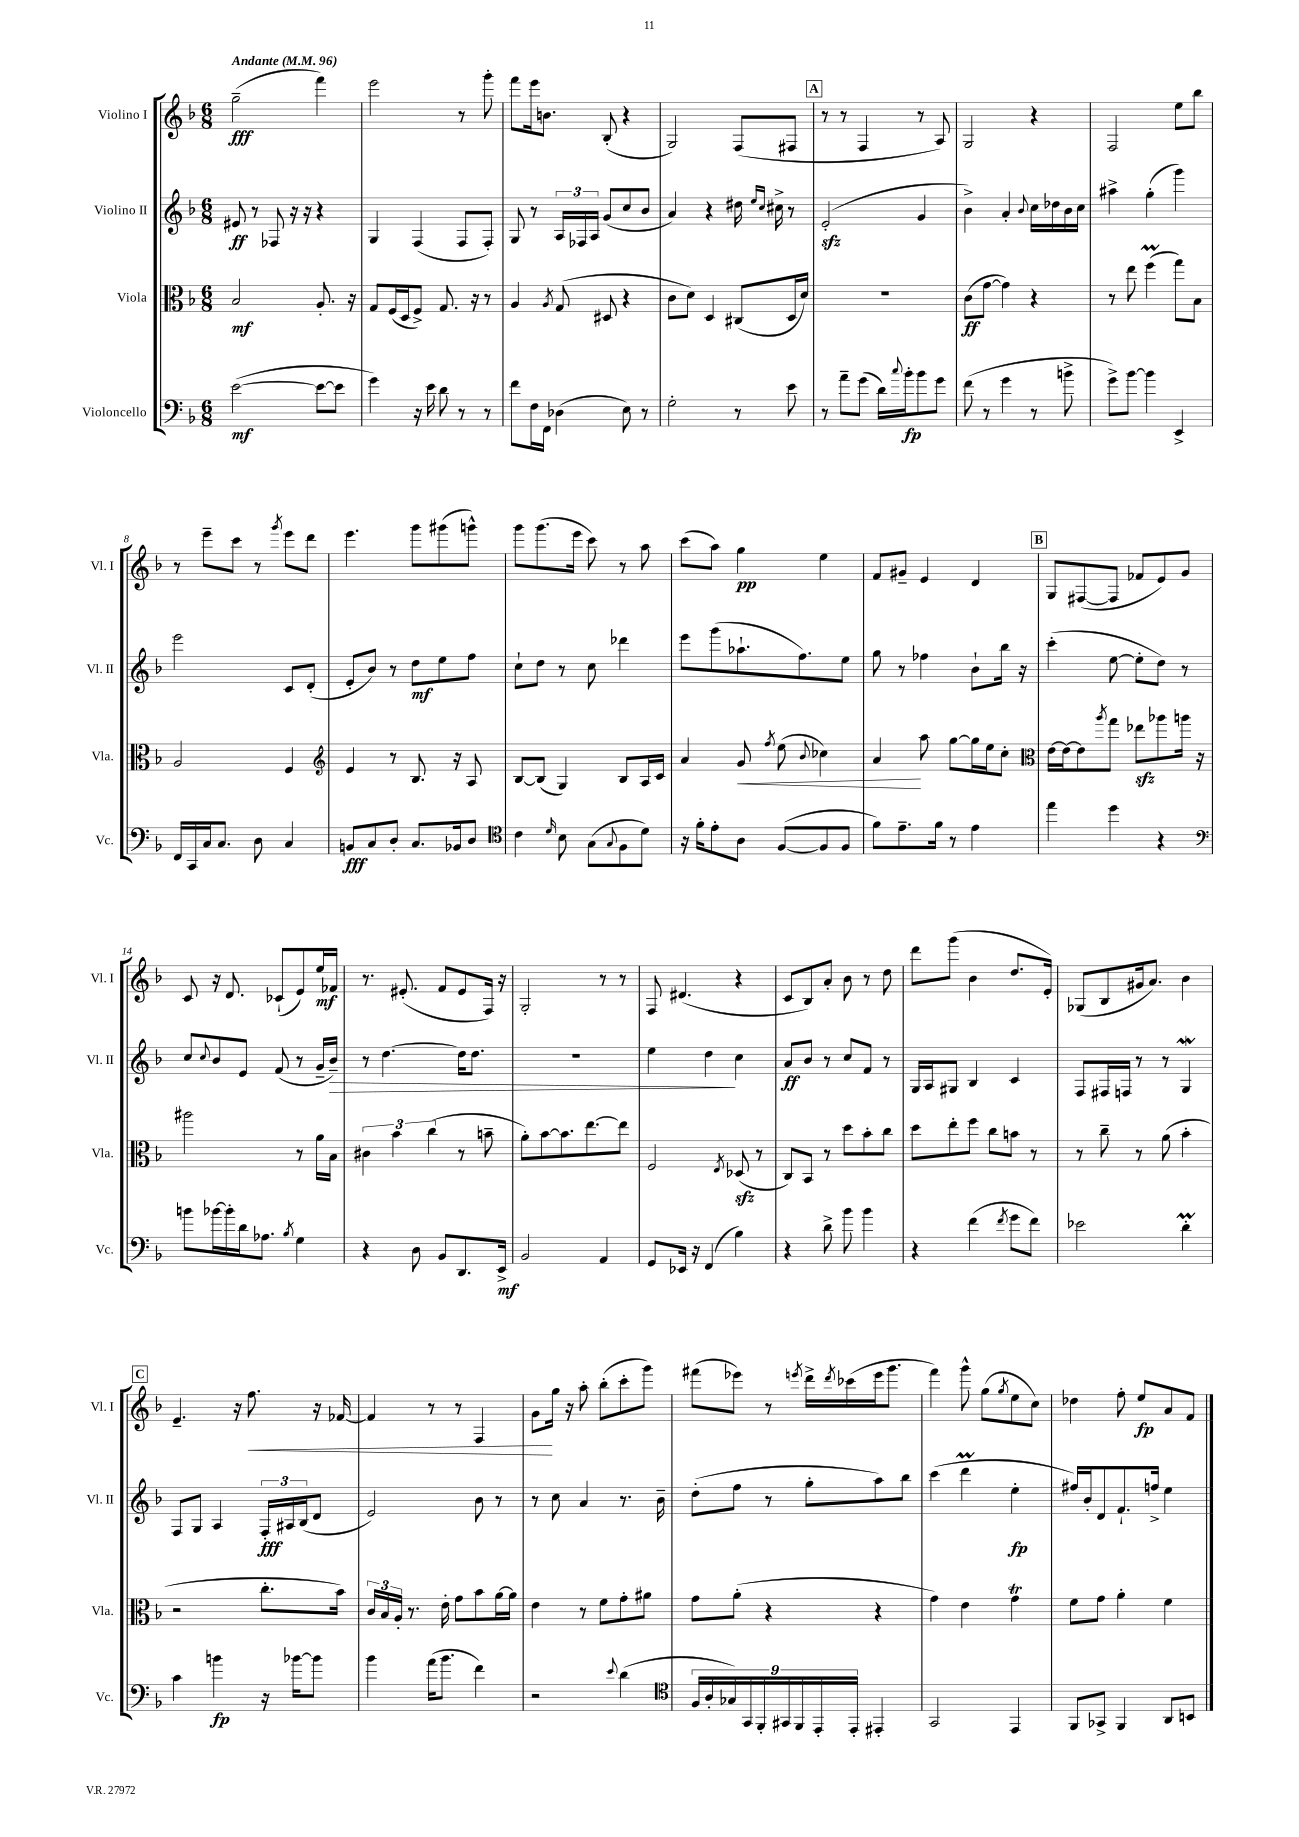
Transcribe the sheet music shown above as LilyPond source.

<<
\new StaffGroup <<
\new Staff = "s0" \with { instrumentName = "Violino I" shortInstrumentName = "Vl. I" } {
    \clef treble \key f \major \numericTimeSignature \time 6/8 \tempo "Andante" 4 = 96
    g''2--\fff( f'''4) |
    e'''2 r8 g'''8-. |
    f'''8 e'''16 b'8. bes8-.( r4 |
    g2) f8( fis8 |
    \mark \markup { \box "A" } r8 r8 f4 r8 a8) |
    g2 r4 |
    f2 e''8 bes''8 |
    r8 e'''8-- c'''8 r8 \acciaccatura { g'''8 } e'''8 d'''8 |
    e'''4. g'''8 gis'''8( g'''8-^) |
    g'''8 g'''8.( e'''16 c'''8) r8 a''8 |
    c'''8( a''8) g''4\pp e''4 |
    f'8 gis'8-- e'4 d'4 |
    \mark \markup { \box "B" } g8 fis8~( fis8 fes'8 e'8) g'8 |
    c'8 r16 d'8. ces'8-!( e'8) e''16\mf fes'16 |
    r8. eis'8.-.( f'8 eis'8 f16) r16 |
    g2-. r8 r8 |
    f8 dis'4.( r4 |
    c'8 bes8) a'8-. bes'8 r8 d''8 |
    d'''8 g'''8( bes'4 d''8. e'16-.) |
    ges8( bes8 gis'16 a'8.) bes'4 |
    \mark \markup { \box "C" } e'4.-- r16 f''8.\< r16 fes'16~ |
    fes'4 r8 r8 f4 |
    g'8\! g''16 r16 a''8-. bes''8-.( c'''8-. g'''8) |
    fis'''8( ees'''8) r8 \acciaccatura { e'''8 } d'''16-> \acciaccatura { d'''8 } ces'''16( e'''16 g'''8. |
    f'''4) g'''8-^ g''8( \acciaccatura { g''8 } e''8 c''8) |
    des''4 f''8-. e''8\fp a'8 f'8 \bar "|." |
}
\new Staff = "s1" \with { instrumentName = "Violino II" shortInstrumentName = "Vl. II" } {
    \clef treble \key f \major \numericTimeSignature \time 6/8
    eis'8\ff r8 fes8 r16 r16 r4 |
    g4 f4( f8 f8-.) |
    g8 r8 \tuplet 3/2 { a16 fes16 a16 } g'8( c''8 bes'8 |
    a'4) r4 dis''16 \grace { e''16 c''16 } cis''16-> r8 |
    \mark \markup { \box "A" } e'2-.\sfz( g'4 |
    bes'4->) a'4-. \appoggiatura { bes'8 } c''16 des''16 bes'16 c''16 |
    ais''4-> g''4-.( g'''4) |
    e'''2 c'8 d'8-.( |
    e'8-. bes'8) r8 d''8\mf e''8 f''8 |
    c''8-! d''8 r8 c''8 des'''4 |
    e'''8 g'''8( aes''8.-! f''8.) e''8 |
    g''8 r8 fes''4 bes'8-! bes''16 r16 |
    \mark \markup { \box "B" } c'''4-.( e''8~ e''8-. d''8) r8 |
    c''8 \appoggiatura { c''8 } bes'8 e'8 f'8( r8 g'16-- bes'16--\>) |
    r8 d''4.~ d''16 d''8. |
    R2. |
    e''4 d''4\! c''4 |
    a'8\ff bes'8 r8 c''8 f'8 r8 |
    g16 a16 gis8 bes4 c'4 |
    f8 fis16 f16 r8 r8 g4\mordent |
    \mark \markup { \box "C" } f8 g8 a4 \tuplet 3/2 { f16-.\fff ais16 bes16( } d'8 |
    e'2) bes'8 r8 |
    r8 c''8 a'4 r8. bes'16-- |
    d''8-.( f''8 r8 g''8-. a''8) bes''8 |
    c'''4( d'''4\prall e''4-.\fp |
    fis''16) bes'16-. d'8 f'8.-! f''16-> e''4 \bar "|." |
}
\new Staff = "s2" \with { instrumentName = "Viola" shortInstrumentName = "Vla." } {
    \clef alto \key f \major \numericTimeSignature \time 6/8
    bes2\mf a8.-. r16 |
    g8 f16( d16 f8->) g8. r16 r8 |
    a4 \acciaccatura { a8 } g8( dis8 r4 |
    c'8 d'8) d4 cis8( d16 d'16) |
    \mark \markup { \box "A" } R2. |
    c'8\ff( g'8~ g'4) r4 |
    r8 e''8 f''4\prall( g''8) bes8 |
    a2 f4 |
    \clef treble e'4 r8 bes8. r16 a8 |
    bes8~ bes8( g4) bes8 a16 c'16 |
    a'4 g'8\< \acciaccatura { f''8 } e''8( \appoggiatura { bes'8 } ces''4) |
    a'4\! a''8 g''8~ g''16 e''16 c''8-. |
    \mark \markup { \box "B" } \clef alto e'16~ e'16~ e'8 \acciaccatura { a''8 } g''8 ees''8\sfz aes''8 a''16 r16 |
    ais''2 r8 a'16 bes16 |
    \tuplet 3/2 { cis'4 bes'4 c''4( } r8 b'8-- |
    a'8-.) bes'8~ bes'8. e''8.~ e''8 |
    f2 \acciaccatura { e8 } des8\sfz( r8 |
    c8) bes,8 r8 d''8 bes'8-. c''8 |
    d''8 e''8-. f''8 c''8 b'8 r8 |
    r8 c''8-- r8 a'8( bes'4-. |
    \mark \markup { \box "C" } r2 c''8.-. bes'16) |
    \tuplet 3/2 { c'16 bes16 a16-. } r8. e'16-. g'8 bes'8 a'16~ a'16 |
    e'4 r8 f'8 g'8-. ais'8 |
    g'8 a'8-.( r4 r4 |
    g'4) e'4 g'4\trill |
    f'8 g'8 a'4-. f'4 \bar "|." |
}
\new Staff = "s3" \with { instrumentName = "Violoncello" shortInstrumentName = "Vc." } {
    \clef bass \key f \major \numericTimeSignature \time 6/8
    e'2~\mf( e'8~ e'8 |
    g'4) r16 e'16 d'8 r8 r8 |
    f'8 f16 f,16 des4( e8) r8 |
    g2-. r8 e'8 |
    \mark \markup { \box "A" } r8 a'8-- g'8( d'16) \appoggiatura { c''8 } bes'16-.\fp bes'8 g'8 |
    f'8( r8 g'4 r8 b'8-> |
    g'8->) bes'8~ bes'4 e,4-> |
    f,16 c,16 c16 c8. d8 c4 |
    b,8\fff c8 d8-. c8. bes,16 d8 |
    \clef tenor c'4 \grace { d'16 } bes8 g8( \appoggiatura { g8 } f8 d'8) |
    r16 f'16-. e'8-. a8 f8~( f8 f8 |
    f'8) e'8.-- f'16 r8 e'4 |
    \mark \markup { \box "B" } e''4 d''4 r4 |
    \clef bass b'8 bes'16~ bes'16-. d'16 aes8. \acciaccatura { bes8 } g4 |
    r4 d8 bes,8 d,8. e,16->\mf |
    bes,2 a,4 |
    g,8 ees,16 r16 f,4( bes4) |
    r4 d'8-> bes'8 bes'4 |
    r4 f'4( \acciaccatura { f'8 } g'8 f'8) |
    ees'2 d'4-.\prall |
    \mark \markup { \box "C" } c'4 b'4\fp r16 bes'16~ bes'8 |
    bes'4 a'16( bes'8. f'4) |
    r2 \appoggiatura { e'8 } d'4( |
    \clef tenor \tuplet 9/8 { f16 a16-. ges16) g,16 f,16-. gis,16 f,16 e,16-. e,16-. } eis,4-. |
    g,2 e,4 |
    f,8 ges,8-> f,4 a,8 b,8 \bar "|." |
}
>>
>>
